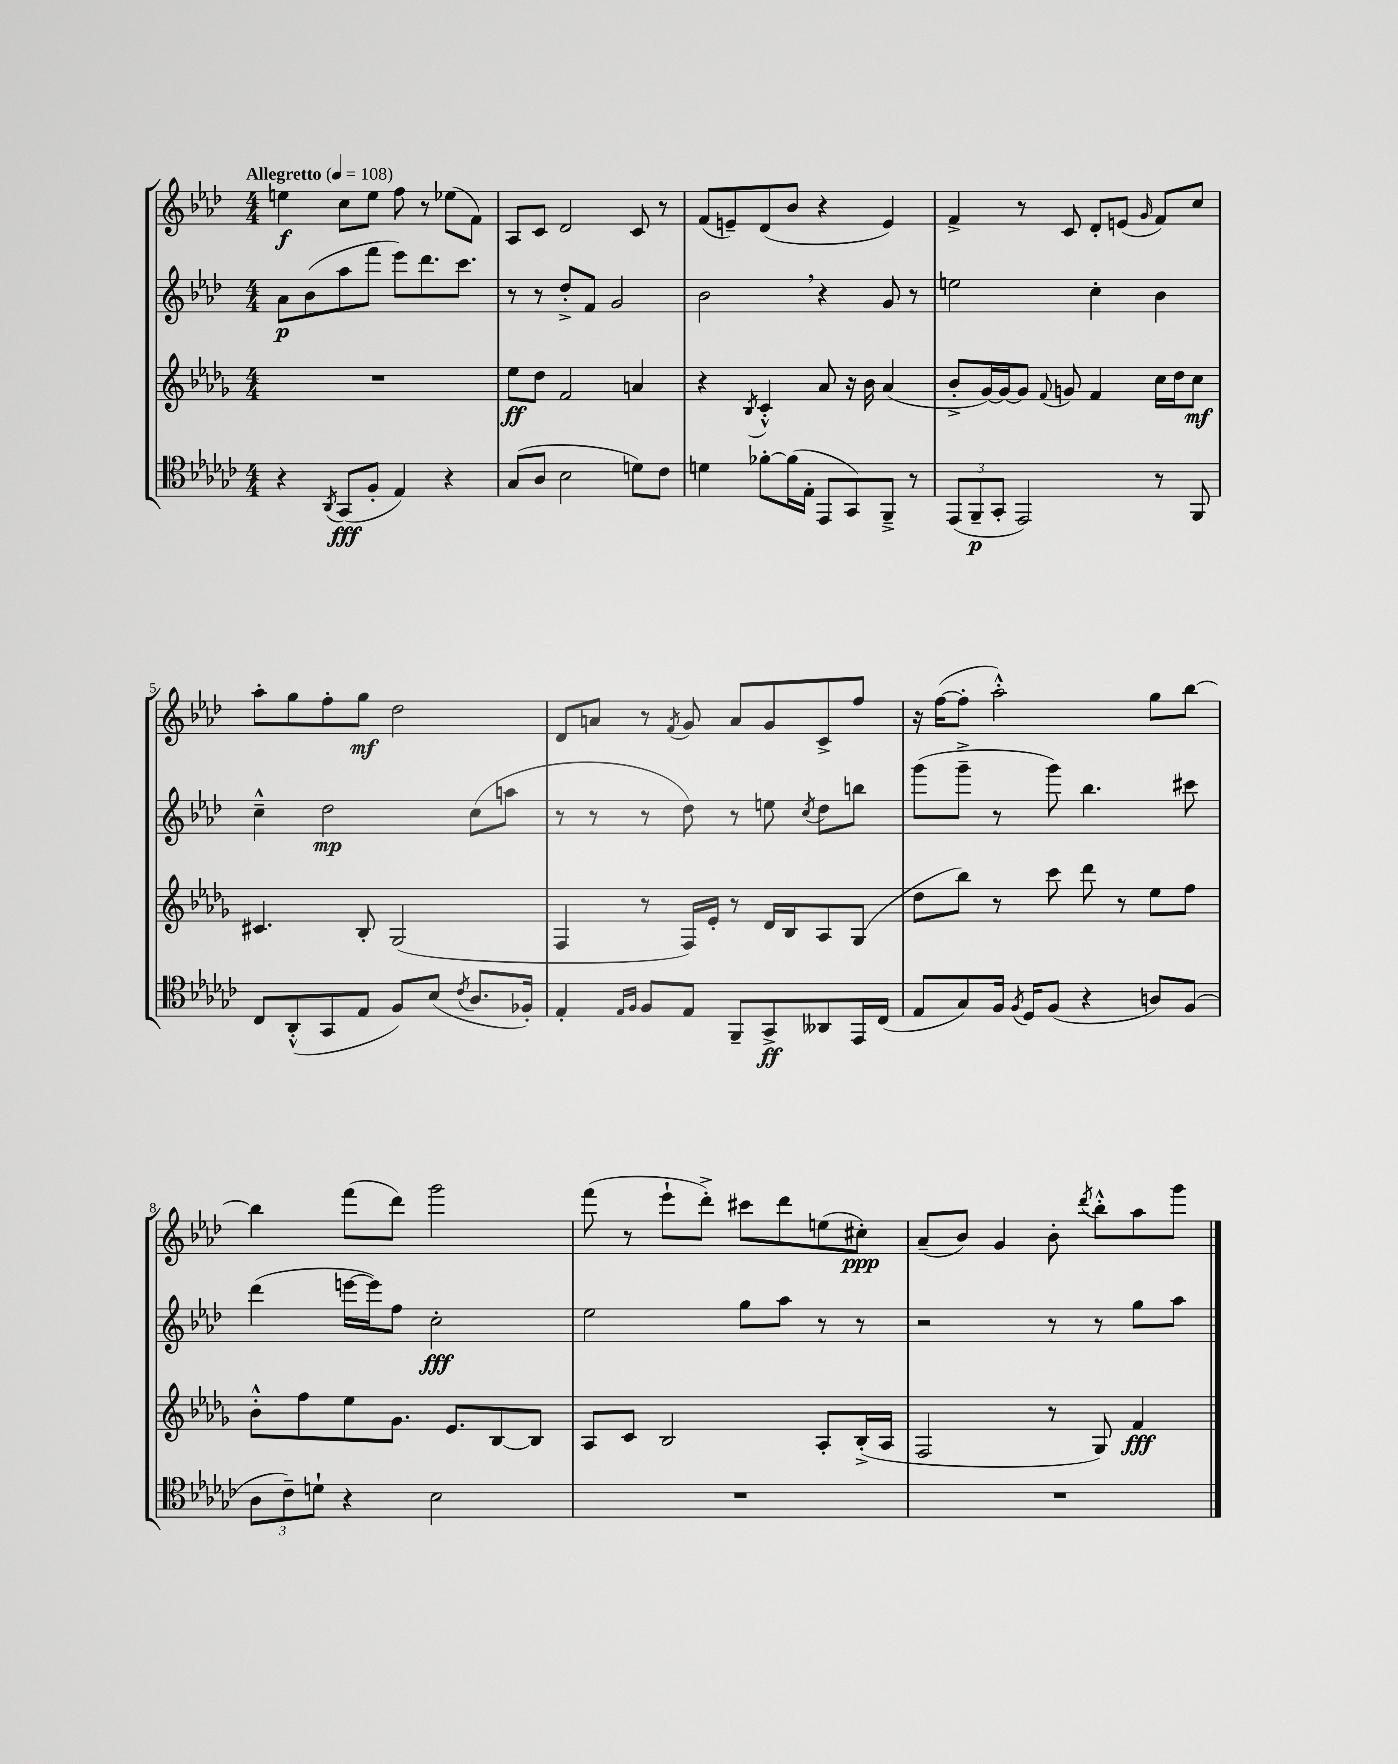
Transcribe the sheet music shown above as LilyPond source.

<<
\new StaffGroup <<
\new Staff = "s0" {
    \clef treble \key aes \major \numericTimeSignature \time 4/4 \tempo "Allegretto" 4 = 108
    \autoBeamOff e''4\f c''8[ e''8] f''8 r8 ees''8[( f'8]) |
    aes8[ c'8] des'2 c'8 r8 |
    f'8[( e'8--) des'8( bes'8] r4 e'4) |
    f'4-> r8 c'8 des'8[-. e'8]( \grace { g'16 } f'8[) c''8] |
    aes''8[-. g''8 f''8-. g''8]\mf des''2 |
    des'8[ a'8] r8 \acciaccatura { f'8 } g'8 a'8[ g'8 c'8-> f''8] |
    r16 f''16[~( f''8]-. aes''2-.-^) g''8[ bes''8]~ |
    bes''4 f'''8[( des'''8]) g'''2 |
    f'''8( r8 ees'''8[-! des'''8]-.->) cis'''8[ des'''8 e''8( cis''8]-.\ppp) |
    aes'8[--( bes'8]) g'4 bes'8-. \acciaccatura { des'''8 } bes''8[-.-^ aes''8 g'''8] \bar "|." |
}
\new Staff = "s1" {
    \clef treble \key aes \major \numericTimeSignature \time 4/4
    \autoBeamOff aes'8[\p bes'8( aes''8 f'''8] ees'''8[) des'''8. c'''8.] |
    r8 r8 des''8[-.-> f'8] g'2 |
    bes'2 \breathe r4 g'8 r8 |
    e''2 c''4-. bes'4 |
    c''4---^ des''2\mp c''8[( a''8] |
    r8 r8 r8 des''8) r8 e''8 \acciaccatura { c''8 } des''8[ b''8] |
    g'''8[( g'''8]---> r8 g'''8) bes''4. cis'''8 |
    des'''4( e'''16[~ e'''16) f''8] c''2-.\fff |
    ees''2 g''8[ aes''8] r8 r8 |
    r2 r8 r8 g''8[ aes''8] \bar "|." |
}
\new Staff = "s2" {
    \clef treble \key des \major \numericTimeSignature \time 4/4
    \autoBeamOff R1 |
    ees''8[\ff des''8] f'2 a'4 |
    r4 \acciaccatura { bes8 } c'4-.-^ aes'8 r16 bes'16 aes'4( |
    bes'8[-.-> ges'16~) ges'16~ ges'8] \appoggiatura { f'8 } g'8 f'4 c''16[ des''16 c''8]\mf |
    cis'4. bes8-. ges2( |
    f4 r8 f16[) ees'16]-. r8 des'16[ bes16 aes8 ges8]( |
    des''8[ bes''8]) r8 c'''8 des'''8 r8 ees''8[ f''8] |
    bes'8[-.-^ f''8 ees''8 ges'8.] ees'8.[ bes8~ bes8] |
    aes8[ c'8] bes2 aes8[-. bes16-.->( aes16] |
    f2 r8 ges8) f'4\fff \bar "|." |
}
\new Staff = "s3" {
    \clef tenor \key ges \major \numericTimeSignature \time 4/4
    \autoBeamOff r4 \acciaccatura { aes,8 } ges,8[\fff( f8]-. ees4) r4 |
    ges8[( aes8] bes2 d'8[) ces'8] |
    d'4 fes'8[~-. fes'16( ees16]-. ees,8[ ges,8) f,8]---> r8 |
    \tuplet 3/2 { ees,8[( f,8--\p ges,8]-. } ees,2) r8 f,8 |
    ces8[ aes,8-.-^( ges,8 ees8] f8[) bes8]( \acciaccatura { ces'8 } aes8.[ fes16]-.) |
    ees4-. \grace { ees16[ f16] } f8[ ees8] f,8[-- ges,8->\ff aeses,8 ees,16 ces16]( |
    ees8[ ges8) f16] \acciaccatura { f8 } des16[ f8]( r4 a8[) f8]( |
    \tuplet 3/2 { aes8[ ces'8--) d'8]-! } r4 bes2 |
    R1 |
    R1 \bar "|." |
}
>>
>>
